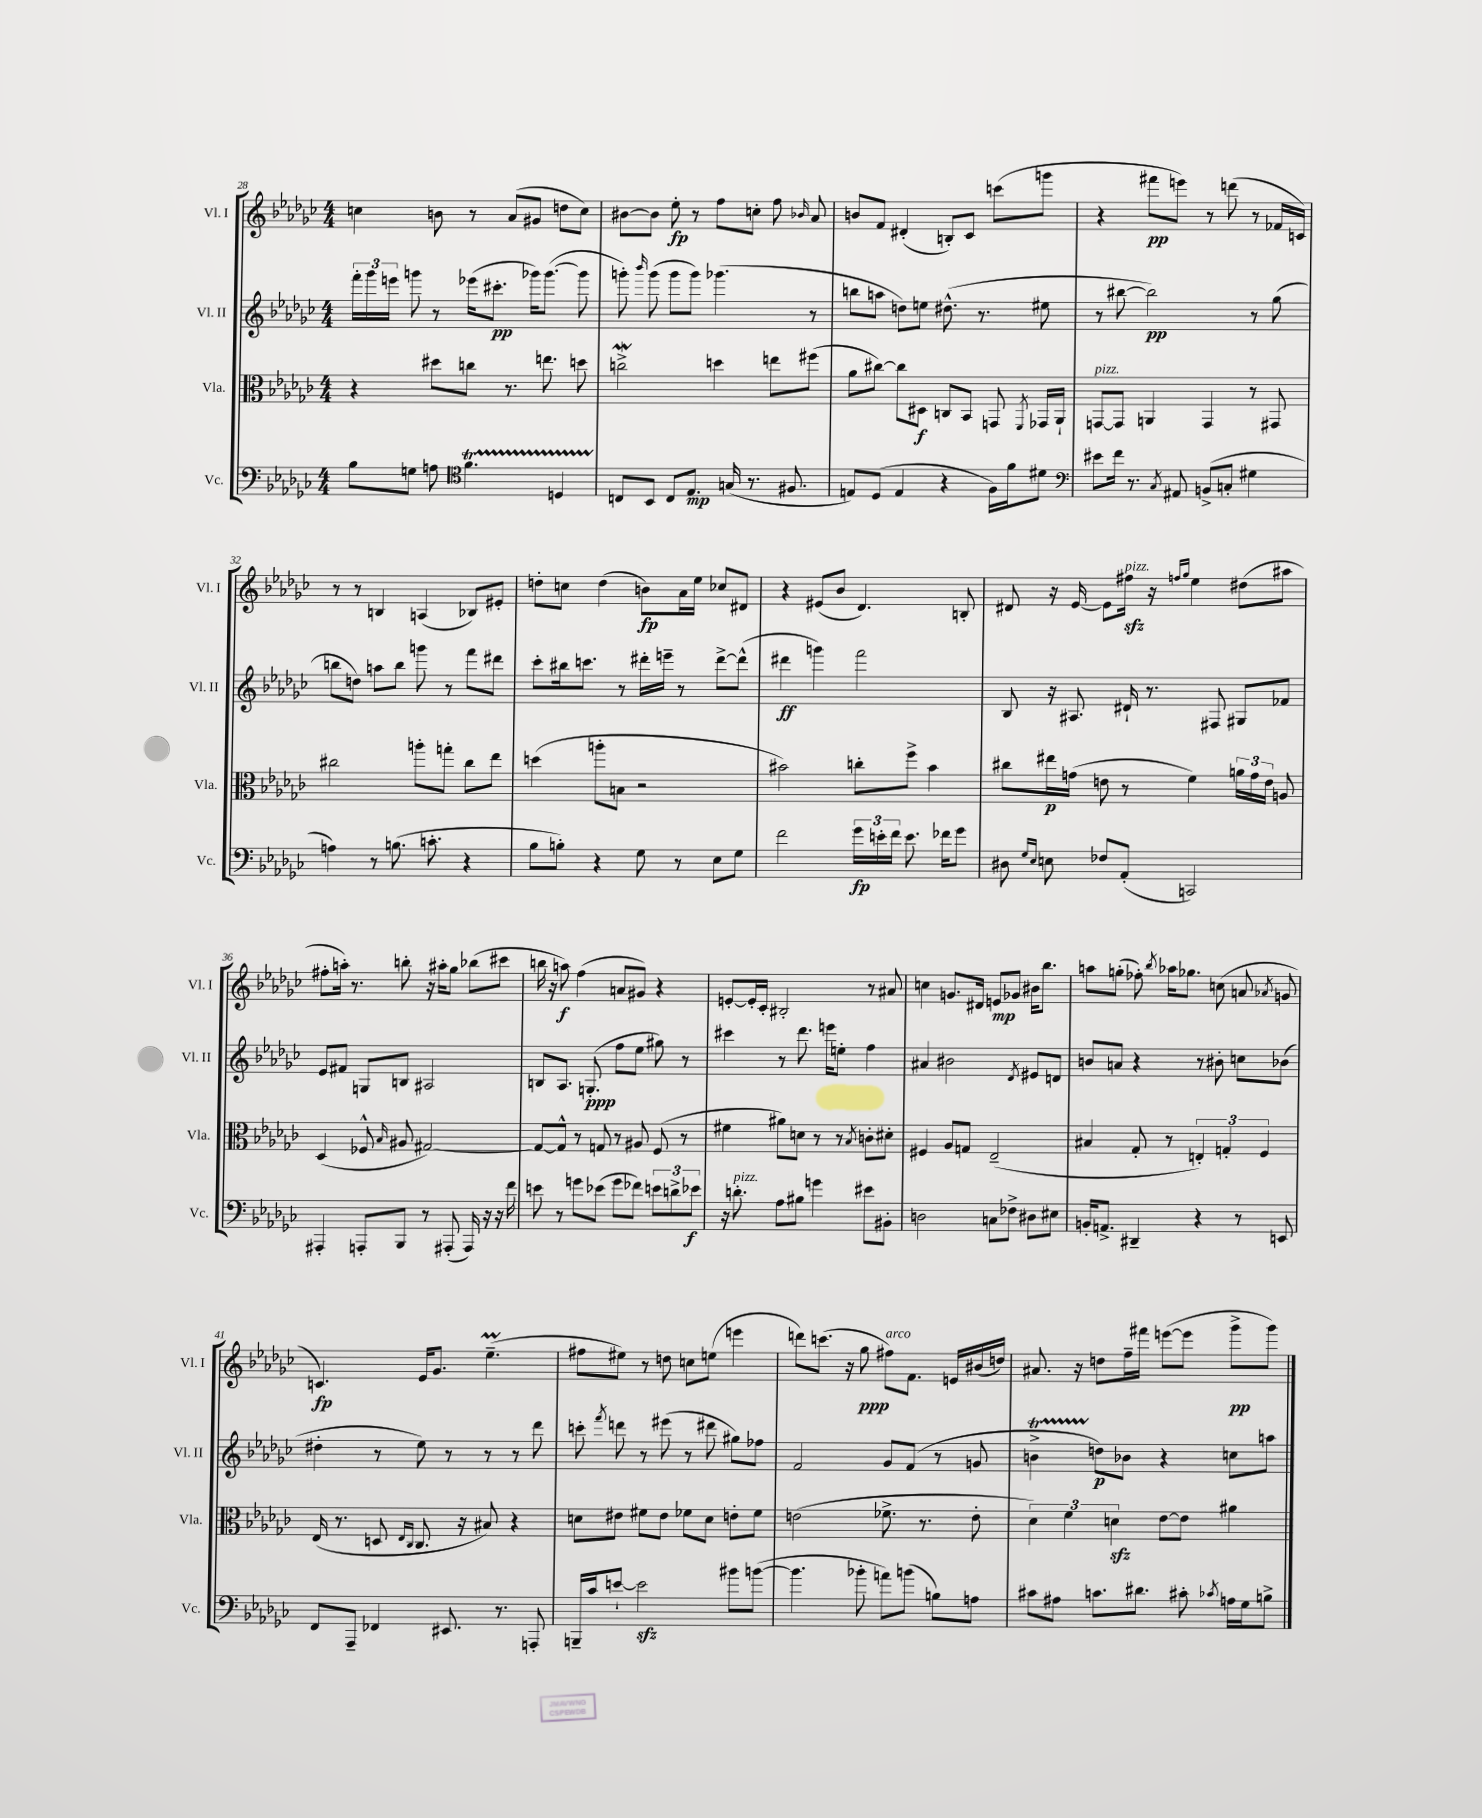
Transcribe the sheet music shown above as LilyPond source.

<<
\new StaffGroup <<
\new Staff = "s0" \with { instrumentName = "Vl. I" shortInstrumentName = "Vl. I" } {
    \clef treble \key ges \major \numericTimeSignature \time 4/4
    \autoBeamOff c''4 b'8 r8 aes'8[( gis'8] d''8[ c''8]) |
    bis'8[~ bis'8] ees''8-.\fp r8 f''8[ c''8]-. f''8 \grace { bes'16 } aes'8 |
    b'8[ f'8] dis'4-.( b8[-.) ces'8] c'''8[( g'''8] |
    r4 fis'''8[\pp e'''8]) r8 d'''8( r8 fes'16[ c'16]) |
    r8 r8 b4 a4( bes8[) eis'8]-. |
    d''8[-. c''8] d''4( b'8[\fp) aes'16 ees''16] ces''8[ dis'8] |
    r4 eis'8[( bes'8] des'4.) b8-. |
    dis'8 r16 ees'16~ ees'8[ fis''16]\sfz^\markup { \italic "pizz." } r16 \grace { f''16[ ges''16] } ees''4 dis''8[( ais''8] |
    fis''8[-. a''16]-.) r8. b''8-. r16 ais''16[-. ges''8] bes''8[( cis'''8] |
    b''16 r16 a''8\f) f''4( a'8[ gis'8]) r4 |
    e'8[~-. e'16-. ces'16]-. bis2-. r8 ais'8 |
    c''4 g'8.[ dis'16] e'8[\mp ges'8] bis'16[ bes''8.] |
    a''8[ g''8]-.( fes''8-.) \acciaccatura { bes''8 } aes''16[ ges''8.] c''8( a'8 \acciaccatura { aes'8 } g'8 |
    c'4.\fp) ees'16[ ges'8.] ees''4.--\prall( |
    fis''8[ eis''8]) r8 d''8 c''8[ e''8]( e'''4 |
    d'''8[) c'''8.]( r16 ges''8\ppp fis''8[^\markup { \italic "arco" }) f'8.] e'16[ bis'16( d''16]) |
    ais'8. r16 d''8[ f''16-- fis'''16] e'''8[~( e'''8] ges'''8[->\pp ges'''8]) \bar "|." |
}
\new Staff = "s1" \with { instrumentName = "Vl. II" shortInstrumentName = "Vl. II" } {
    \clef treble \key ges \major \numericTimeSignature \time 4/4
    \autoBeamOff \tuplet 3/2 { f'''16[-. ges'''16 e'''16] } g'''8 r8 ees'''16[( cis'''8.]-.\pp ges'''16[) ges'''8.]~( ges'''8 |
    g'''8-.) \grace { bes'''16 } g'''8( g'''8[ g'''8]) ges'''4.( r8 |
    b''8[ a''8] d''8[) e''8] dis''8.-^( r8. eis''8 |
    r8 bis''8~ bis''2\pp) r8 ges''8( |
    b''8[ d''8]) a''8[ b''8] g'''8 r8 f'''8[ dis'''8] |
    ces'''8[-. bis''16 c'''8.] r8 dis'''16[-. e'''16]-- r8 dis'''8[~-> dis'''8]-^( |
    dis'''4\ff g'''4) f'''2 |
    bes8 r16 ais8. dis'16-! r8. fis8 gis8[ fes'8] |
    ees'8[ fis'8] g8[ b8] ais2 |
    b8[ aes8.] g8.-.\ppp( f''8[ ees''8] gis''8) r8 |
    cis'''4 r8 des'''8. e'''16[ e''8]-. f''4 |
    ais'4 bis'2 \acciaccatura { des'8 } eis'8[ d'8] |
    b'8[ a'8] r4 r8 bis'8-. c''8[ bes'8]( |
    dis''4-. r8 ees''8) r8 r8 r8 des'''8 |
    c'''8-. \acciaccatura { f'''8 } d'''8 r8 eis'''8( r8 dis'''8 gis''8[) fes''8] |
    f'2 ges'8[ f'8]( r8 g'8 |
    b'4->\startTrillSpan d''8[\stopTrillSpan\p) bes'8] r4 c''8[ a''8] \bar "|." |
}
\new Staff = "s2" \with { instrumentName = "Vla." shortInstrumentName = "Vla." } {
    \clef alto \key ges \major \numericTimeSignature \time 4/4
    \autoBeamOff r4 dis''8[ c''8] r8. e''8. d''8 |
    c''2->\mordent d''4 e''8[ fis''8]( |
    aes'8[ cis''8]~) cis''8[ dis8]\f c8[ bes,8] g,8 \acciaccatura { f,8 } ges,16[ aes,16]-! |
    g,8[~^\markup { \italic "pizz." } g,8] a,4 g,4 r8 gis,8 |
    cis''2 a''8[-. g''8]-. cis''8[ ees''8] |
    d''4( a''8[-. b8] r2 |
    bis'2) c''8[-. f''8]-> bis'4 |
    cis''8[ eis''16\p g'16]( e'8 r8 f'4) \tuplet 3/2 { a'16[ g'16 e'16] } a8 |
    des4( fes8-^ \grace { bes16 } ais8 gis2~) |
    gis8[~ gis8]-^ r8 g8 r8 ais8 f8( r8 |
    fis'4 ais'8[) d'8] r8 r8 \acciaccatura { bes8 } c'8[-. dis'8]-. |
    fis4 aes8[ g8] ees2--( |
    bis4 ges8-. r8 \tuplet 3/2 { e4-.) g4-. f4 } |
    ees16( r8. d8 \grace { ees16[ ces16] } ces8. r16 bis8) r4 |
    d'8[ eis'8] fis'8[ eis'8] fes'8[ d'8] e'8[-. fes'8] |
    e'2( fes'8.-> r8. e'8-. |
    \tuplet 3/2 { des'4) f'4 d'4\sfz } ees'8[~ ees'8] ais'4 \bar "|." |
}
\new Staff = "s3" \with { instrumentName = "Vc." shortInstrumentName = "Vc." } {
    \clef bass \key ges \major \numericTimeSignature \time 4/4
    \autoBeamOff bes8[ g8] a8 \clef tenor f'4.\startTrillSpan d4 |
    c8[\stopTrillSpan bes,8] c8[ ees8.]\mp g16( r8. fis8. |
    e8[) des8]( e4 r4 f16[) f'16 dis'8] |
    \clef bass eis'8[ f'16] r8. \acciaccatura { ces8 } ais,8 b,8[->( c8]-. gis4 |
    a4) r8 b8.( c'8.-. r4 |
    bes8[ b8]-.) r4 ges8 r8 ees8[ ges8] |
    f'2 \tuplet 3/2 { ges'16[\fp e'16-. f'16] } e'8. fes'16[ ges'8] |
    dis8 \grace { ges16[ ees16] } e8 fes8[ aes,8]-.( c,2) |
    ais,,4-. a,,8[-. bes,,8] r8 ais,,8-.( ais,,16) r16 r16 f'16 |
    e'8 r8 g'8[ ees'8]( g'8[ fes'8]) \tuplet 3/2 { e'8[ d'8-> ees'8]\f } |
    r16 d'8.-.^\markup { \italic "pizz." } aes8[ bis8] g'4 eis'8[ bis,8]-. |
    d2 c8[ fes8]-> dis8[ eis8] |
    b,16[-. a,8.]-> dis,4-- r4 r8 e,8 |
    f,8[ aes,,8]-- fes,4 eis,8. r8. a,,8-. |
    b,,16[-- ces'16 e'8]~-! e'2\sfz bis'8[ b'8]~( |
    b'4. bes'8-. a'8[) b'8]( b8[) a8] |
    cis'8[ ais8] c'8.[ dis'8.] cis'8-. \acciaccatura { ces'8 } a16[ ges16 b8]-> \bar "|." |
}
>>
>>
\layout { \context { \Score currentBarNumber = #28 } }
